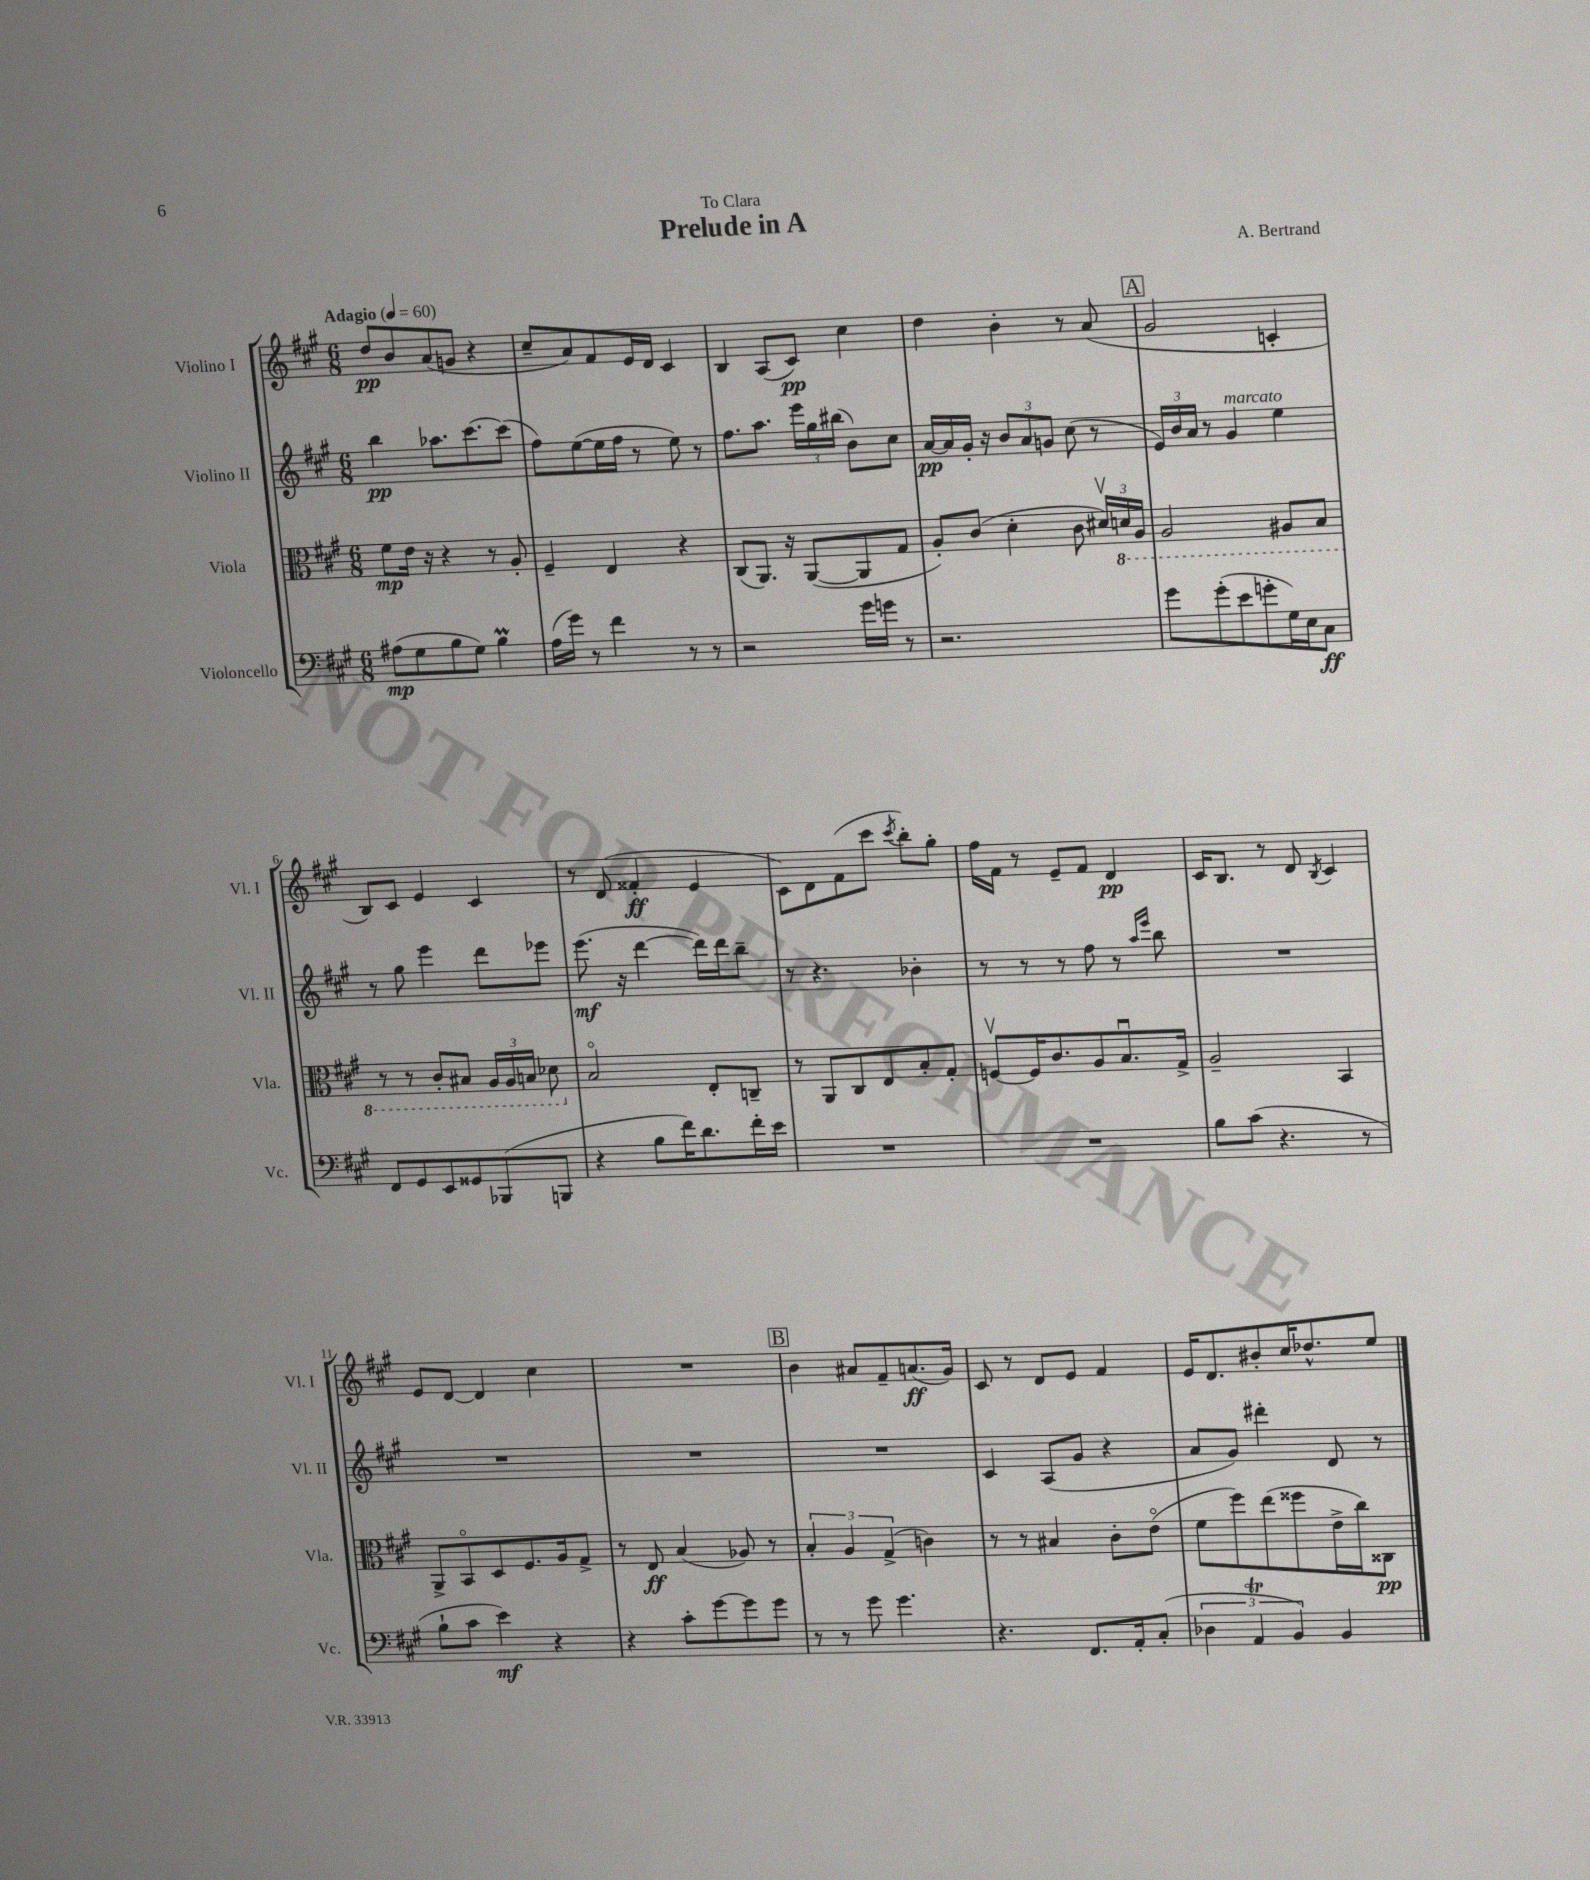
\header { title = "Prelude in A" composer = "A. Bertrand" dedication = "To Clara" }
<<
\new StaffGroup <<
\new Staff = "s0" \with { instrumentName = "Violino I" shortInstrumentName = "Vl. I" } {
    \clef treble \key a \major \numericTimeSignature \time 6/8 \tempo "Adagio" 4 = 60
    \autoBeamOff d''8[\pp b'8 a'8( g'8] r4 |
    cis''8[-- a'8) fis'8 e'16 d'16] cis'4 |
    b4 a8[( cis'8]\pp) cis''4 |
    d''4 b'4-. r8 a'8( |
    \mark \markup { \box "A" } gis'2 c'4-. |
    b8[) cis'8] e'4 cis'4 |
    r8 d'8( fisis'4-.\ff e'4 |
    cis'8[) d'8 fis'8( cis'''8] \acciaccatura { cis'''8 } b''8[-.) gis''8]-. |
    fis''16[ fis'16] r8 e'8[-- fis'8] d'4\pp |
    cis'16[ b8.] r8 d'8 \acciaccatura { b8 } cis'4 |
    e'8[ d'8]~ d'4 cis''4 |
    R2. |
    \mark \markup { \box "B" } b'4 ais'8[ fis'8-- a'8.\ff( gis'16]) |
    cis'8 r8 d'8[ e'8] fis'4 |
    e'16[ d'8. bis'8-. cis''16 des''8.-^ e''8] \bar "|." |
}
\new Staff = "s1" \with { instrumentName = "Violino II" shortInstrumentName = "Vl. II" } {
    \clef treble \key a \major \numericTimeSignature \time 6/8
    \autoBeamOff b''4\pp aes''8.[ cis'''8.~ cis'''8]( |
    fis''8[) e''8~( e''16 fis''16] r8 e''8) r8 |
    fis''8.[ a''8.] \tuplet 3/2 { e'''16[ gis''16 bis''16]( } b'8[) cis''8] |
    a'16[~\pp a'16 gis'16]-. r16 \tuplet 3/2 { b'8[ a'8 g'8] } cis''8( r8 |
    \mark \markup { \box "A" } \tuplet 3/2 { e'16[) b'16 a'16] } r8 gis'4^\markup { \italic "marcato" } e''4 |
    r8 gis''8 e'''4 d'''8[ ees'''8] |
    e'''8.\mf( r16 d'''4~ d'''16[) d'''16 b''8]-- |
    r8 r4. bes'4-. |
    r8 r8 r8 fis''8 r8 \grace { a''16[ e'''16] } b''8 |
    R2. |
    R2. |
    R2. |
    \mark \markup { \box "B" } R2. |
    cis'4 a8[( gis'8] r4 |
    a'8[ gis'8]) dis'''4-. d'8 r8 \bar "|." |
}
\new Staff = "s2" \with { instrumentName = "Viola" shortInstrumentName = "Vla." } {
    \clef alto \key a \major \numericTimeSignature \time 6/8
    \autoBeamOff fis'8[\mp e'16] r16 r4 r8 a8-. |
    fis4-- e4 r4 |
    cis8[( a,8.]) r16 a,8[~( a,8 gis8] |
    a8[-.) cis'8]( d'4-. cis'8 \tuplet 3/2 { dis'16[\upbow) \ottava #-1 d!16 a,16] } |
    \mark \markup { \box "A" } a,2 ais,8[ b,8] |
    r8 r8 cis8[-. bis,8] \tuplet 3/2 { a,16[ a,16 b,16] } des8 \ottava #0 |
    b2\flageolet e8[-. c8]-- |
    r8 a,8[ cis8 e8 b8-. gis8]-. |
    f8[~\upbow f16 cis'8. a8 b8.\downbow gis16]-> |
    a2-- b,4 |
    a,8[-> b,8\flageolet d8 fis8. a16 gis8]-> |
    r8 e8\ff b4( aes8) r8 |
    \mark \markup { \box "B" } \tuplet 3/2 { b4-. a4 gis4->( } c'4) |
    r8 r8 bis4 cis'8[-. e'8]\flageolet( |
    fis'8[ fis''8) e''8( fisis''8 e'16-> cis''16) cisis8]\pp \bar "|." |
}
\new Staff = "s3" \with { instrumentName = "Violoncello" shortInstrumentName = "Vc." } {
    \clef bass \key a \major \numericTimeSignature \time 6/8
    \autoBeamOff ais8[\mp( gis8 b8 gis8]) b4\prall |
    a16[( gis'16]) r8 fis'4 r8 r8 |
    r2 gis'16[ g'16] r8 |
    r2. |
    \mark \markup { \box "A" } gis'8[ gis'8-.( e'8 g'8-. gis16) e16 cis8]\ff |
    fis,8[ gis,8 e,8 gisis,8 bes,,8( b,,8] |
    r4 b8[ fis'16) d'8. fis'16-. e'16] |
    R2. |
    R2. |
    b8[ cis'8]( r4. r8 |
    b8[-! cis'8] e'4\mf) r4 |
    r4 cis'8[-. gis'8~ gis'8 gis'8] |
    \mark \markup { \box "B" } r8 r8 gis'8 gis'4. |
    r4. fis,8.[ a,16-. cis8]-.( |
    \tuplet 3/2 { des4 a,4\trill b,4) } b,4 \bar "|." |
}
>>
>>
